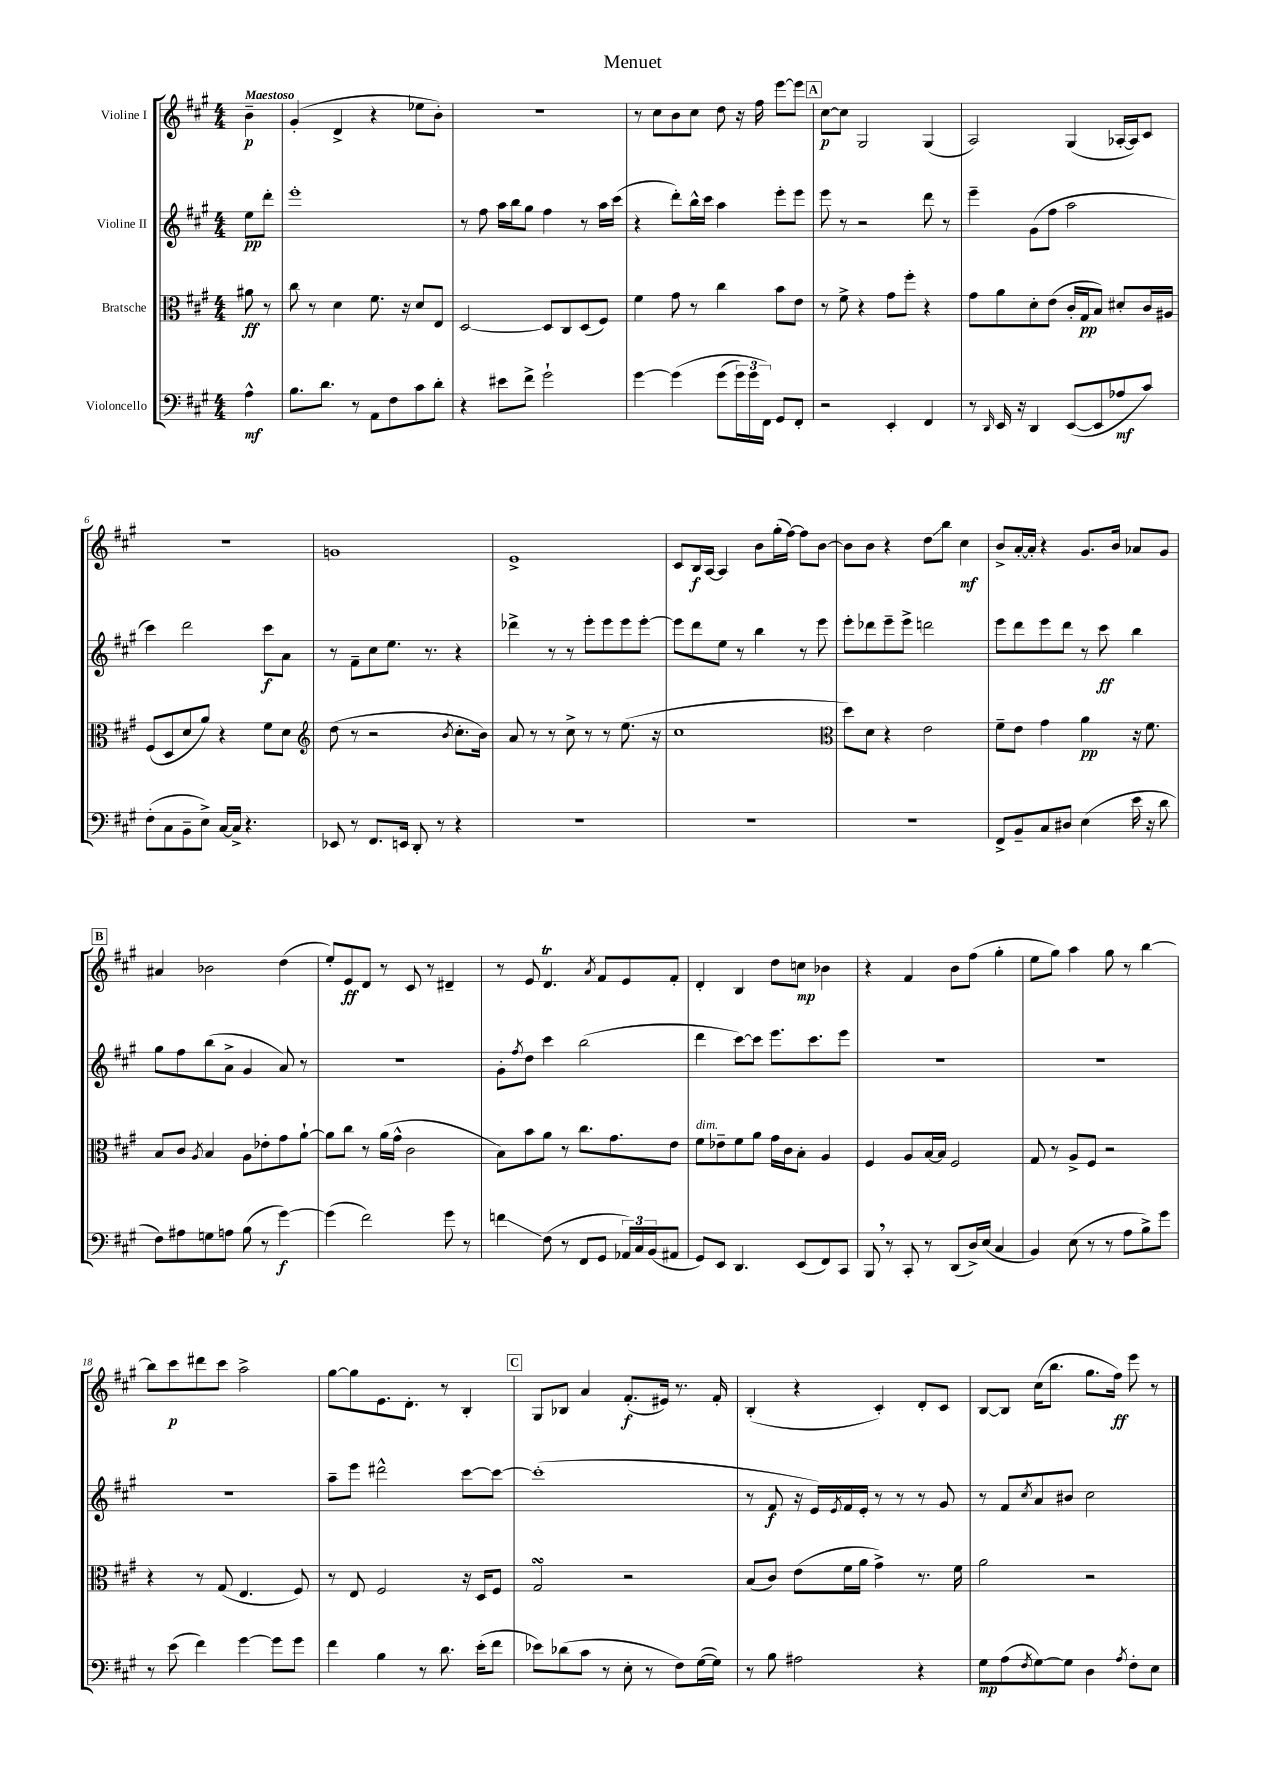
\header { title = "Menuet" }
<<
\new StaffGroup <<
\new Staff = "s0" \with { instrumentName = "Violine I" } {
    \clef treble \key a \major \numericTimeSignature \time 4/4 \partial 4 \tempo "Maestoso"
    b'4--\p |
    gis'4-.( d'4-> r4 ees''8 b'8-.) |
    R1 |
    r8 cis''8 b'8 cis''8 d''8 r16 fis''16 e'''8~ e'''8 |
    \mark \markup { \box "A" } cis''8~\p cis''8 gis2 gis4( |
    a2) gis4( aes16~-. aes16) cis'8 |
    R1 |
    g'1 |
    e'1-> |
    cis'8 b16\f a16~ a4 b'8 gis''16-.( fis''16~) fis''8 b'8~ |
    b'8 b'8 r4 d''8\glissando b''8 cis''4\mf |
    b'8-> a'16~-. a'16-. r4 gis'8. b'16 aes'8 gis'8 |
    \mark \markup { \box "B" } ais'4 bes'2 d''4( |
    e''8-.) e'8\ff d'8 r8 cis'8 r8 dis'4-- |
    r8 e'8 d'4.\trill \acciaccatura { a'8 } fis'8 e'8 fis'8-. |
    d'4-. b4 d''8 c''8\mp bes'4 |
    r4 fis'4 b'8 fis''8( gis''4-. |
    e''8 gis''8) a''4 gis''8 r8 b''4~ |
    b''8 cis'''8\p dis'''8 cis'''8 a''2-> |
    gis''8~ gis''8 e'8. d'8.-. r8 b4-. |
    \mark \markup { \box "C" } gis8 bes8 a'4 fis'8.-.\f( eis'16) r8. fis'16-. |
    b4-.( r4 cis'4-.) d'8-. cis'8 |
    b8~ b8 cis''16( b''8. gis''8. fis''16\ff) e'''8 r8 \bar "|." |
}
\new Staff = "s1" \with { instrumentName = "Violine II" } {
    \clef treble \key a \major \numericTimeSignature \time 4/4 \partial 4
    e''8\pp d'''8-. |
    e'''1-. |
    r8 fis''8 a''16 b''16 gis''8 fis''4 r8 a''16 cis'''16( |
    r4 d'''8-.) b''16-^ cis'''16 a''4 e'''8-. e'''8 |
    \mark \markup { \box "A" } e'''8 r8 r2 d'''8 r8 |
    e'''4-- gis'8( fis''8 a''2 |
    cis'''4) d'''2 cis'''8\f a'8 |
    r8 fis'8-- cis''8 e''8. r8. r4 |
    des'''4-> r8 r8 e'''8-. e'''8 e'''8 e'''8~-. |
    e'''8 d'''8 e''8 r8 b''4 r8 e'''8 |
    e'''8-. des'''8 e'''8-- e'''8-> d'''2 |
    e'''8 d'''8 e'''8 d'''8 r8 cis'''8\ff b''4 |
    \mark \markup { \box "B" } gis''8 fis''8 b''8( a'8-> gis'4 a'8) r8 |
    R1 |
    gis'8-. \acciaccatura { fis''8 } d''8 cis'''4 b''2( |
    d'''4 cis'''8~) cis'''8 e'''8. cis'''8. e'''8 |
    R1 |
    R1 |
    R1 |
    a''8-- e'''8 dis'''2-^ cis'''8~ cis'''8~ |
    \mark \markup { \box "C" } cis'''1-.( |
    r8 fis'8\f r16 e'16) \acciaccatura { e'8 } fis'16 e'16-. r8 r8 r8 gis'8 |
    r8 fis'8 \acciaccatura { cis''8 } a'8 bis'8 cis''2 \bar "|." |
}
\new Staff = "s2" \with { instrumentName = "Bratsche" } {
    \clef alto \key a \major \numericTimeSignature \time 4/4 \partial 4
    ais'8\ff r8 |
    cis''8 r8 d'4 fis'8. r16 d'8 e8 |
    d2~ d8 cis8 d8( fis8) |
    fis'4 gis'8 r8 cis''4 b'8 e'8 |
    \mark \markup { \box "A" } r8 fis'8-> r4 gis'8 fis''8-. r4 |
    gis'8 a'8 d'8-. e'8( cis'16-. gis16\pp b8) dis'8-. cis'16 ais16 |
    fis8( d8 d'8 a'8) r4 fis'8 d'8 |
    \clef treble d''8( r8 r2 \acciaccatura { b'8 } cis''8.-. b'16) |
    a'8 r8 r8 cis''8-> r8 r8 e''8.( r16 |
    cis''1 |
    \clef alto d''8) d'8 r4 e'2 |
    fis'8-- e'8 gis'4 a'4\pp r16 fis'8. |
    \mark \markup { \box "B" } b8 cis'8 \acciaccatura { a8 } b4 a8 ees'8-. gis'8 a'8~-! |
    a'8 cis''8 r8 a'16( gis'16-^ cis'2 |
    b8) b'8 a'8 r8 cis''8. gis'8. e'8 |
    fis'8^\markup { \italic "dim." } ees'8-- fis'8 a'8 gis'16 cis'16 b8-. a4 |
    fis4 a8 b16~ b16 fis2 |
    gis8 r8 a8-> fis8 r2 |
    r4 r8 gis8( e4. fis8) |
    r8 e8 fis2 r16 d16 fis8 |
    \mark \markup { \box "C" } gis2\turn r2 |
    b8( cis'8) e'8( fis'16 a'16 gis'4->) r8. fis'16 |
    a'2 r2 \bar "|." |
}
\new Staff = "s3" \with { instrumentName = "Violoncello" } {
    \clef bass \key a \major \numericTimeSignature \time 4/4 \partial 4
    a4-^\mf |
    b8. d'8. r8 a,8 fis8 cis'8 d'8-. |
    r4 eis'8 fis'8-> gis'2-! |
    gis'4~ gis'4\( gis'8( \tuplet 3/2 { gis'16) gis'16 fis,16\) } gis,8 fis,8-. |
    \mark \markup { \box "A" } r2 e,4-. fis,4 |
    r8 \grace { d,16 } e,16 r16 d,4 e,8~( e,8 aes8\mf cis'8) |
    fis8-.( cis8 b,8-- e8->) cis16~ cis16-> r4. |
    ees,8 r8 fis,8. e,16 d,8-. r8 r4 |
    R1 |
    R1 |
    R1 |
    fis,8-> b,8-- cis8 dis8 e4( e'16 r16 d'8 |
    \mark \markup { \box "B" } fis8) ais8 g8 a8 b8( r8 gis'4~\f) |
    gis'4( fis'2) gis'8 r8 |
    f'4\glissando fis8( r8 fis,8 gis,8 \tuplet 3/2 { aes,16) cis16 b,16( } ais,8 |
    gis,8) e,8 d,4. e,8( fis,8) cis,8 |
    b,,8 \breathe r8 cis,8-. r8 d,8( d16->) e16( cis4 |
    b,4) e8( r8 r8 a8 b8->) gis'8 |
    r8 e'8( fis'4) gis'4~ gis'8 gis'8 |
    fis'4 b4 r8 d'8. e'16-.( fis'8 |
    \mark \markup { \box "C" } ees'8) des'8( cis'8 r8 e8-. r8 fis8) gis16~( gis16) |
    r8 b8 ais2 r4 |
    gis8\mp a8( \acciaccatura { fis8 } gis8~) gis8 d4 \acciaccatura { a8 } fis8-. e8 \bar "|." |
}
>>
>>
